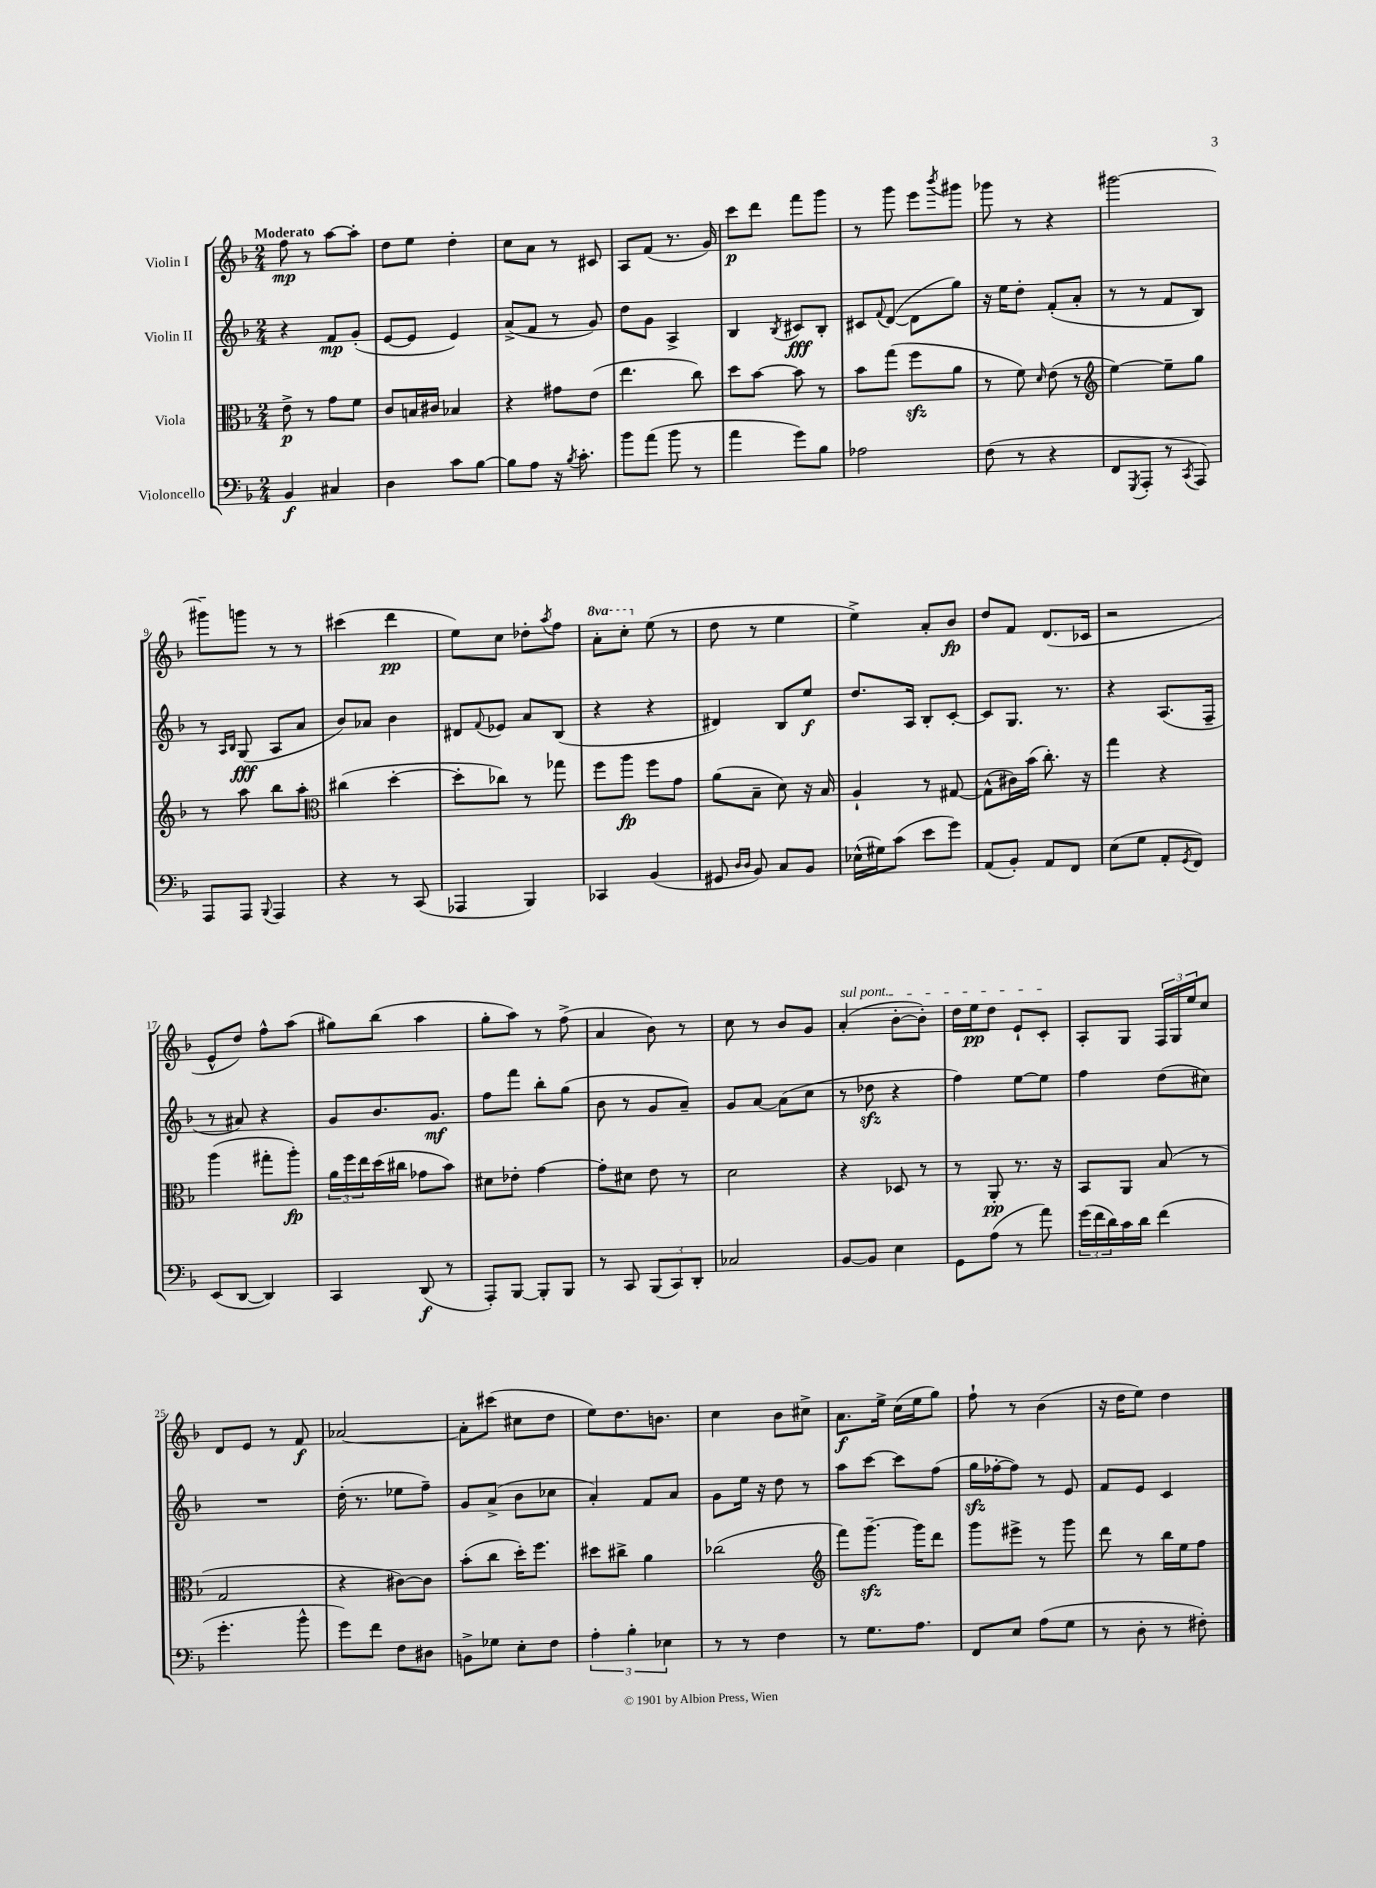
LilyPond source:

<<
\new StaffGroup <<
\new Staff = "s0" \with { instrumentName = "Violin I" } {
    \clef treble \key f \major \numericTimeSignature \time 2/4 \set Staff.ottavationMarkups = #ottavation-simple-ordinals \tempo "Moderato"
    f''8\mp r8 a''8~ a''8-. |
    d''8 e''8 d''4-. |
    c''8 a'8 r8 cis'8 |
    a8 f'8( r8. g'16) |
    c'''8\p d'''8 f'''8 g'''8 |
    r8 g'''8 e'''8 \acciaccatura { bes'''8 } gis'''8 |
    ges'''8 r8 r4 |
    gis'''2~ |
    gis'''8-- g'''8 r8 r8 |
    cis'''4( d'''4\pp |
    e''8) c''8 des''8-. \acciaccatura { a''8 } f''8 |
    \ottava #1 a''8-. c'''8-. \ottava #0 e''8( r8 |
    d''8 r8 e''4 |
    e''4->) a'8-. bes'8\fp |
    d''8 f'8 d'8.( ces'16 |
    r2 |
    e'8-^ d''8) f''8-^ a''8( |
    gis''8) bes''8( a''4 |
    g''8-. a''8) r8 f''8->( |
    a'4 bes'8) r8 |
    c''8 r8 bes'8 g'8 |
    \once \override TextSpanner.bound-details.left.text = \markup { \italic "sul pont." } a'4-.\startTextSpan( bes'8~-. bes'8-.) |
    d''16 e''16\pp d''8 e'8-! c'8-.\stopTextSpan |
    a8-. g8 \tuplet 3/2 { f16 g16 e''16 } c''8 |
    d'8 e'8 r8 f'8\f |
    aes'2~ |
    aes'8-. cis'''8( cis''8 d''8 |
    e''8) d''8. b'8. |
    c''4 bes'8 cis''8-> |
    a'8.\f e''16-> c''16( e''16 g''8) |
    f''8-! r8 bes'4( |
    r16 d''16 e''8) d''4 \bar "|." |
}
\new Staff = "s1" \with { instrumentName = "Violin II" } {
    \clef treble \key f \major \numericTimeSignature \time 2/4
    r4 f'8\mp g'8-.( |
    e'8~ e'8 e'4) |
    a'8->( f'8 r8 g'8) |
    d''8 g'8 a4-> |
    bes4 \acciaccatura { bes8 } cis'8\fff bes8-. |
    cis'8 \appoggiatura { f'8 } d'8~( d'8 g''8) |
    r16 e''16 d''8-. f'8-.( a'8-. |
    r8 r8 f'8 bes8) |
    r8 \grace { a16 bes16 } g8\fff( a8 a'8 |
    bes'8) aes'8 bes'4 |
    dis'8 \appoggiatura { f'8 } ees'8 a'8 bes8( |
    r4 r4 |
    dis'4) bes8 e''8\f |
    d''8. a16 bes8-. c'8~-. |
    c'8 g8. r8. |
    r4 a8.( f16-- |
    r8 ais'8) r4 |
    g'8 bes'8. g'8.\mf |
    f''8 f'''8 bes''8-. g''8( |
    bes'8 r8 g'8 a'8--) |
    g'8 a'8~ a'8( c''8 |
    r8 des''8\sfz r4 |
    f''4) e''8~ e''8 |
    f''4 d''8( cis''8) |
    R2 |
    d''16-.( r8. ees''8 f''8--) |
    g'8 a'8->( bes'8 ces''8 |
    a'4-.) f'8 a'8 |
    g'8 e''16 r16 d''8 r8 |
    a''8 c'''8~ c'''8 f''8( |
    g''16\sfz fes''16~-. fes''8) r8 e'8 |
    f'8 e'8 c'4 \bar "|." |
}
\new Staff = "s2" \with { instrumentName = "Viola" } {
    \clef alto \key f \major \numericTimeSignature \time 2/4
    e'8->\p r8 g'8 f'8 |
    c'8 b16 cis'16 bes4 |
    r4 gis'8 e'8( |
    e''4. c''8) |
    d''8 bes'8~ bes'8 r8 |
    bes'8 g''8( f''8\sfz a'8 |
    r8 f'8) \grace { d'16 } e'8( r8 |
    \clef treble e''4~) e''8-- g''8 |
    r8 a''8 bes''8 a''8-. |
    \clef alto cis''4( d''4~-. |
    d''8-. ces''8) r8 ges''8 |
    f''8 a''8\fp f''8 g'8 |
    a'8( bes8-- d'8) r16 bes16 |
    a4-! r8 gis8~ |
    gis8-^( cis'16) bes'16( c''8.-.) r16 |
    g''4 r4 |
    a''4( gis''8-. a''8-.\fp) |
    \tuplet 3/2 { a'16 f''16 e''16 } d''16( cis''16 ges'8 bes'8) |
    dis'8 ees'8-. g'4~ |
    g'8-. dis'8 e'8 r8 |
    d'2 |
    r4 des8 r8 |
    r8 a,8-.\pp r8. r16 |
    bes,8 a,8 bes8( r8 |
    g2 |
    r4 cis'8~) cis'8 |
    bes'8-.( c''8 d''16-.) f''8. |
    dis''8 cis''8-> a'4 |
    ces''2( |
    \clef treble f'''8) g'''8.~--\sfz g'''16 d'''8 |
    g'''8 eis'''8-> r8 g'''8 |
    d'''8 r8 bes''16 e''16 f''8 \bar "|." |
}
\new Staff = "s3" \with { instrumentName = "Violoncello" } {
    \clef bass \key f \major \numericTimeSignature \time 2/4
    bes,4\f cis4 |
    d4 c'8 bes8~ |
    bes8 a8 r16 \acciaccatura { bes8 } c'8.-. |
    bes'8 a'8( bes'8 r8 |
    a'4 g'8) bes8 |
    aes2 |
    f8( r8 r4 |
    f,8 \acciaccatura { g,,8 } a,,8-. r8 \acciaccatura { c,8 } a,,8) |
    a,,8 a,,8 \appoggiatura { bes,,8 } a,,4 |
    r4 r8 c,8( |
    aes,,4 bes,,4) |
    ces,4 bes,4( |
    gis,8 \grace { d16 d16 } bes,8) c8 bes,8 |
    ees16-^( gis16) c'8( e'8 g'8) |
    a,8( bes,8-.) a,8 f,8 |
    e8( g8 a,8-. \acciaccatura { g,8 } f,8) |
    e,8( d,8~ d,4) |
    c,4 d,8\f( r8 |
    a,,8-.) bes,,8~ bes,,8-. bes,,8 |
    r8 c,8 \tuplet 3/2 { bes,,8( c,8) d,8-. } |
    ces2 |
    bes,8~ bes,8 e4 |
    g,8 a8( r8 a'8) |
    \tuplet 3/2 { g'16( f'16 d'16) } c'16 d'16 f'4( |
    g'4.-. bes'8-^ |
    g'8) f'8 f8 dis8 |
    b,8-> ges8 e8-. f8 |
    \tuplet 3/2 { a4-. bes4-. ees4 } |
    r8 r8 f4 |
    r8 g8. a8. |
    f,8 e8 a8( g8 |
    r8 d8-. r8 fis8-.) \bar "|." |
}
>>
>>
